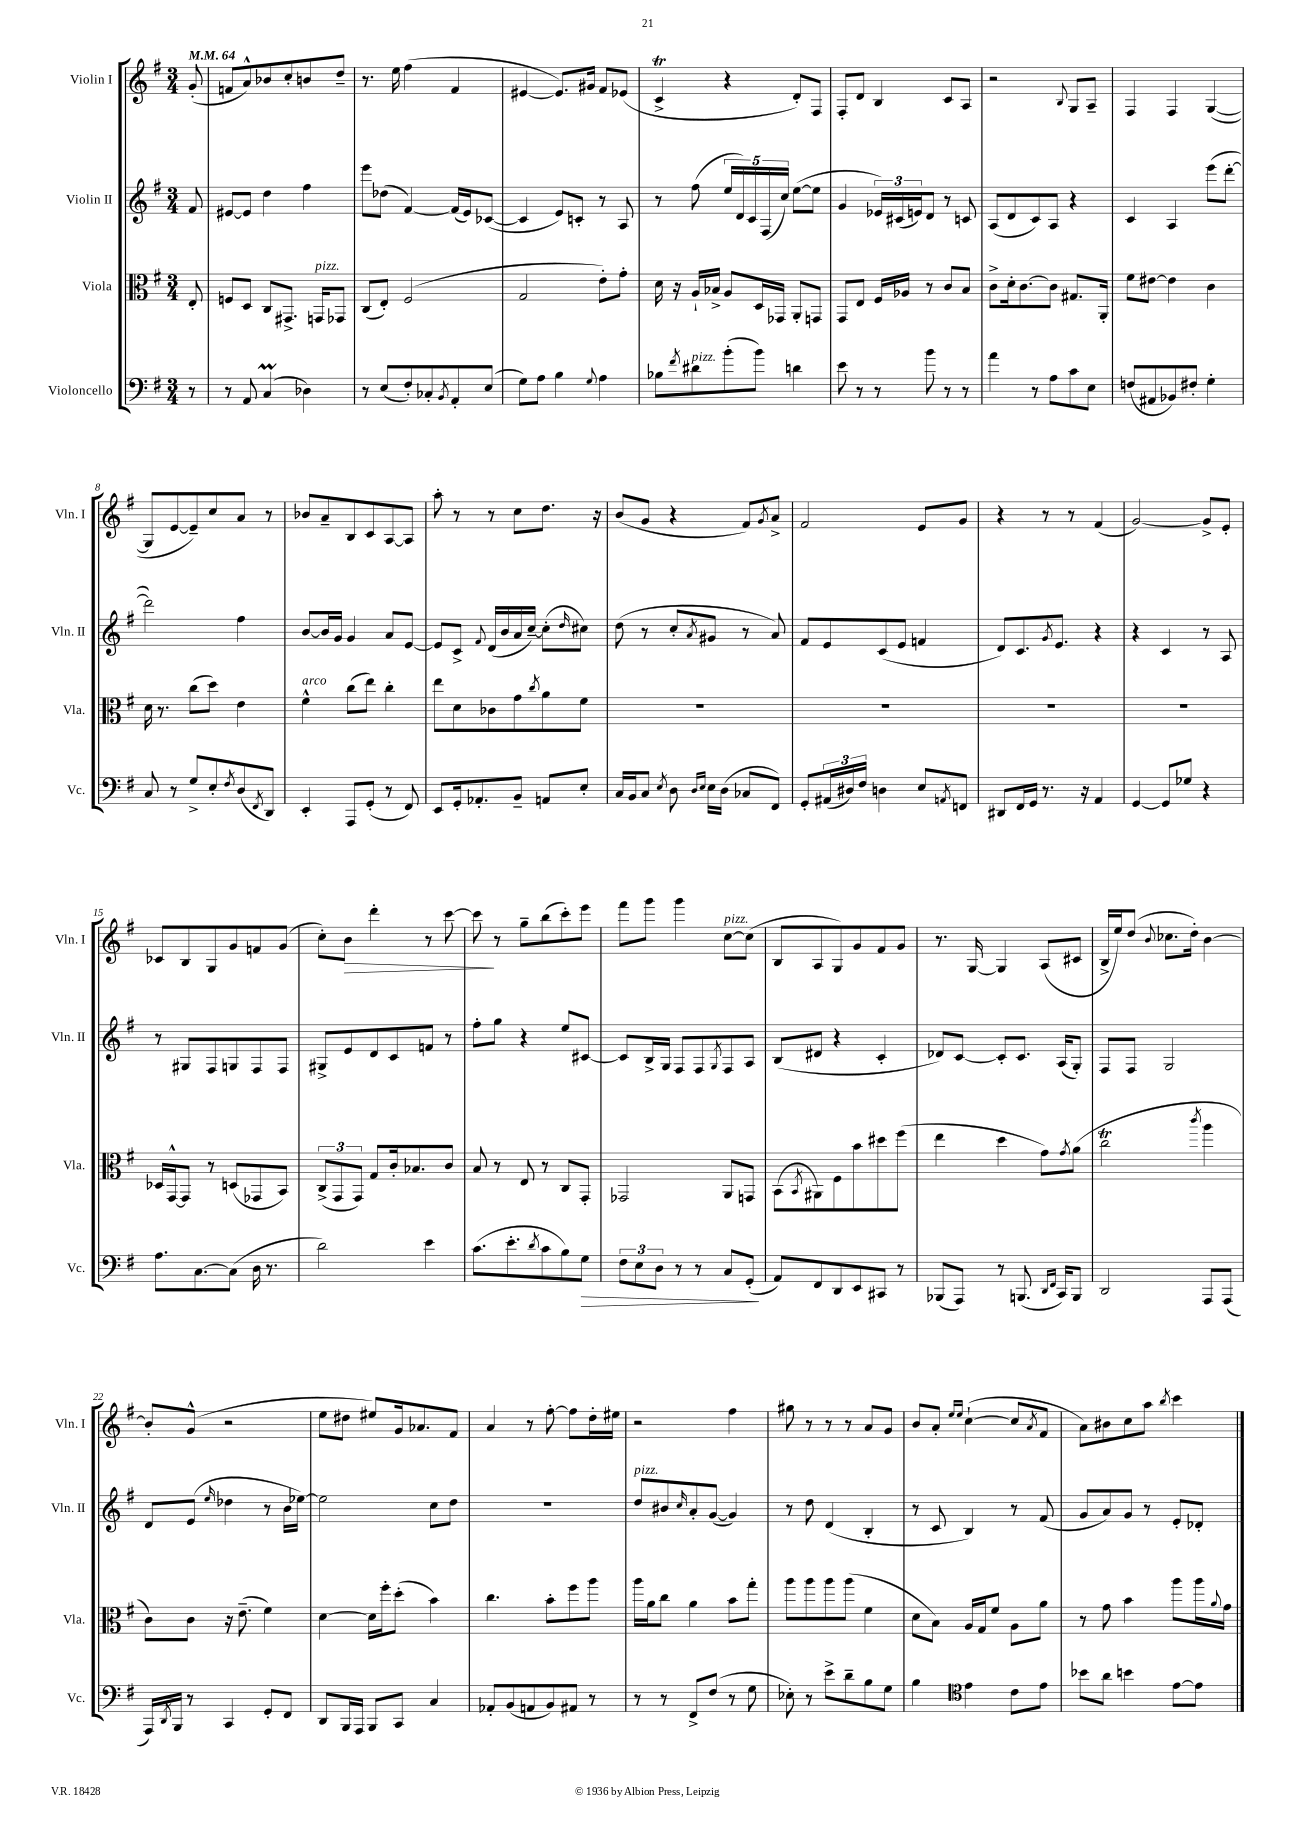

**kern	**dynam	**kern	**kern	**kern	**dynam
*part4	*part4	*part3	*part2	*part1	*part1
*staff4	*staff4	*staff3	*staff2	*staff1	*staff1
*I"Violoncello	*	*I"Viola	*I"Violin II	*I"Violin I	*
*I'Vc.	*	*I'Vla.	*I'Vln. II	*I'Vln. I	*
*clefF4	*	*clefC3	*clefG2	*clefG2	*
*k[f#]	*	*k[f#]	*k[f#]	*k[f#]	*
*M3/4	*	*M3/4	*M3/4	*M3/4	*
*MM64	*	*MM64	*MM64	*MM64	*
=	=	=	=	=	=
8r	.	8E'/	8f#/	(8g'/	.
=1	=1	=1	=1	=1	=1
8r	.	8Fn/L	[8e#X/L	8fn/L	.
8AA/	.	8D/J	8e#/J]	8a^^/)	.
(4CM/	.	8C/L	4dd\	8b-X/	.
.	.	8.GG#X^/J	.	8cc'/	.
4D-X\)	.	.	4ff#\	8bn/	.
!	!	!LO:TX:a:i:t=pizz.	!	!	!
.	.	16GGn/KL	.	.	.
.	.	8GG-X/J	.	8dd~/J	.
=2	=2	=2	=2	=2	=2
8r	.	(8C/L	8eee\L	8.r	.
(8E/L	.	8E'/J)	(8dd-X\J	.	.
.	.	.	.	16ee\	.
8F#'/)	.	(2F#/	[4f#/)	(4ff#\	.
8C-X'/	.	.	.	.	.
8qBB/	.	.	.	.	.
8AA'/	.	.	(16f#/LL]	4f#/	.
.	.	.	16e/J)	.	.
(8E/J	.	.	([8c-X/J	.	.
=3	=3	=3	=3	=3	=3
8G\L)	.	2G/	4c-/]	[4e#X/	.
8A\J	.	.	.	.	.
4B\	.	.	8e/L)	8.e#/L])	.
.	.	.	8cn'/J	.	.
.	.	.	.	16g#X/Jk	.
8qqG/	.	.	.	.	.
4A\	.	8e'\L)	8r	8f#/L	.
.	.	8g'\J	8A/	(8e-X/J	.
=4	=4	=4	=4	=4	=4
8B-X\L	.	16d\	8r	4cT^/	.
.	.	16r	.	.	.
8qf#/	.	.	.	.	.
!LO:TX:a:i:t=pizz.	!	!	!	!	!
8d#X\	.	16A`/LL	(8ff#\	.	.
.	.	16B-X^/JJ	.	.	.
(8b'\	.	8A/L	20ee/LL	4r	.
.	.	.	20d/)	.	.
.	.	.	20c/	.	.
8b\J)	.	16D/L	.	.	.
.	.	.	(20F#/	.	.
.	.	16GG-X/JJ	.	.	.
.	.	.	20cc/JJ)	.	.
4dn\	.	8AA'/L	([8ee\L	8d'/L)	.
.	.	8GGn/J	8ee\J]	8F#/J	.
=5	=5	=5	=5	=5	=5
8e\	.	8GG/L	4g/	8F#'/L	.
8r	.	8E/J	.	8d/J	.
8r	.	16F#/LL	24e-X/LL)	4B/	.
.	.	.	(24c#X/	.	.
.	.	16A-X/JJ	.	.	.
.	.	.	24en/J)	.	.
8b\	.	8r	8d/J	.	.
8r	.	8c/L	8r	8c/L	.
8r	.	8B/J	8cn/	8A/J	.
=6	=6	=6	=6	=6	=6
4a\	.	8c^\L	(8A/L	2r	.
.	.	16d'\k	8d/	.	.
.	.	[8.c\	.	.	.
8r	.	.	8c/)	.	.
8A\L	.	8c\J]	8A/J	.	.
.	.	.	.	8qqB/	.
8c\	.	8.G#X/L	4r	8G/L	.
8E\J	.	.	.	8A~/J	.
.	.	16AA'/Jk	.	.	.
=7	=7	=7	=7	=7	=7
(8Fn/L	.	8f#\L	4c/	4F#/	.
8AA#X/	.	[8e#X\J	.	.	.
8BB-X/)	.	4e#\]	4A/	4F#/	.
8F#X'/J	.	.	.	.	.
4G'\	.	4c\	(8eee\L	([4G/	.
.	.	.	[8ddd'\J	.	.
!!LO:LB:g=z
=8	=8	=8	=8	=8	=8
8C/	.	16d\	2ddd\])	8G/L]	.
.	.	8.r	.	.	.
8r	.	.	.	[8e/	.
8G^/L	.	(8cc\L	.	8e~/])	.
8E'/	.	8dd\J)	.	8cc/	.
8qF#/	.	.	.	.	.
(8D/	.	4e\	4ff#\	8a/J	.
8qFF#/	.	.	.	.	.
8DD/J)	.	.	.	8r	.
=9	=9	=9	=9	=9	=9
!	!	!LO:TX:a:i:t=arco	!	!	!
4EE'/	.	4f#^^\	[8b/L	8b-X/L	.
.	.	.	16b/L]	8a~/	.
.	.	.	16g/JJ	.	.
8AAA/L	.	(8cc\L	4g/	8B/	.
(8GG'/J	.	8ee\J)	.	8c/	.
8r	.	4cc'\	8a/L	[8A/	.
8FF#/)	.	.	[8e/J	8A/J]	.
=10	=10	=10	=10	=10	=10
8EE/L	.	8ee\L	8e/L]	8aa'\	.
16GG'/k	.	8d\	8c^/J	8r	.
8.AA-X'/	.	.	.	.	.
.	.	.	8qqf#/	.	.
.	.	8c-X\	(16d/LL	8r	.
.	.	.	16b/	.	.
8BB~/J	.	8g\	16a/	8cc\L	.
.	.	.	[16cc~/JJ)	.	.
.	.	8qcc/	.	.	.
8AAn/L	.	8a\	(8cc'\L]	8.dd\J	.
.	.	.	16qqdd/	.	.
8E'/J	.	8f#\J	8cc#X\J)	.	.
.	.	.	.	16r	.
=11	=11	=11	=11	=11	=11
16C/LL	.	2.r	(8dd\	(8b/L	.
16BB/J	.	.	.	.	.
8C/J	.	.	8r	8g/J	.
8qE/	.	.	.	.	.
8D\	.	.	8cc'/L	4r	.
16qqD/LL	.	.	.	.	.
16qqE/JJ	.	.	8qa/	.	.
16E\LL	.	.	8g#X/J	.	.
(16D\JJ	.	.	.	.	.
8C-X/L	.	.	8r	8f#/L)	.
.	.	.	.	8qg/	.
8FF#/J)	.	.	8a/)	8a^/J	.
=12	=12	=12	=12	=12	=12
8GG'/L	.	2.r	8f#/L	2f#/	.
(24AA#X/L	.	.	8e/	.	.
24D#X/)	.	.	.	.	.
24F#/JJ	.	.	.	.	.
4Dn\	.	.	(8c/	.	.
.	.	.	8e/J	.	.
8E/L	.	.	4fn/	8e/L	.
8qAAn/	.	.	.	.	.
8FFn/J	.	.	.	8g/J	.
=13	=13	=13	=13	=13	=13
8DD#X/L	.	2.r	8d/L)	4r	.
16FF#/L	.	.	8.c/	.	.
16GG/JJ	.	.	.	.	.
8.r	.	.	.	8r	.
.	.	.	8qg/	.	.
.	.	.	8.e/J	.	.
.	.	.	.	8r	.
16r	.	.	.	.	.
4AA/	.	.	4r	(4f#/	.
=14	=14	=14	=14	=14	=14
[4GG/	.	2.r	4r	[2g/)	.
8GG/L]	.	.	4c/	.	.
8G-X/J	.	.	.	.	.
4r	.	.	8r	8g^/L]	.
.	.	.	8A/	8e'/J	.
!!LO:LB:g=z
=15	=15	=15	=15	=15	=15
8.A\L	.	16D-X/LL	8r	8c-X/L	.
.	.	[16GG^^/J	.	.	.
.	.	8GG/J]	8G#X/L	8B/	.
[8.C\	.	.	.	.	.
.	.	8r	8F#/	8G/	.
(8C\J]	.	(8Dn/L	8Gn/	8g/	.
16D\	.	8GG-X/	8F#/	8fn/	.
8.r	.	.	.	.	.
.	.	8BB/J)	8F#/J	(8g/J	.
=16	=16	=16	=16	=16	=16
2d\)	.	(12C^/L	8G#X^/L	8cc'\L)	.
.	.	12GG/	.	.	.
!	!	!	!	!	!LO:HP:b
.	.	.	8e/	8b\J	>
.	.	12GG/J)	.	.	.
.	.	8G/L	8d/	4ddd'\	.
.	.	16c'/k	8c/	.	.
.	.	8.B-X/	.	.	.
4e\	.	.	8fn/J	8r	.
.	.	8c/J	8r	[8ccc\	.
=17	=17	=17	=17	=17	=17
(8.c\L	.	8B/	8ff#'\L	8ccc\]	.
.	.	8r	8gg\J	8r	]
8.e'\	.	.	.	.	.
.	.	8E/	4r	8gg~\L	.
8qd/	.	.	.	.	.
8c\	.	8r	.	(8bb\	.
8B\)	.	8C/L	8ee/L	8ccc'\)	.
!	!LO:HP:b	!	!	!	!
8G\J	>	8GG'/J	[8c#X/J	8eee\J	.
=18	=18	=18	=18	=18	=18
12F#\L	.	2GG-X/	8c#/L]	8fff#\L	.
12E\	.	.	.	.	.
.	.	.	16B^/L	8ggg\J	.
12D\J	.	.	.	.	.
.	.	.	16G/JJ	.	.
8r	.	.	8F#/L	4ggg\	.
8r	.	.	8F#/	.	.
.	.	.	8qG/	.	.
!	!	!	!	!LO:TX:a:i:t=pizz.	!
8C/L	.	8AA/L	8F#/	[8cc\L	.
(8GG'/J	.	8GGn/J	8A/J	(8cc\J]	.
.	]	.	.	.	.
=19	=19	=19	=19	=19	=19
8AA/L)	.	(8BB\L	(8B/L	8B/L	.
.	.	8qBB/	.	.	.
8FF#/	.	8AA#X\)	8d#X/J	8A/	.
8DD/	.	8F#\	4r	8G/)	.
8EE/	.	8b\	.	8g/	.
8CC#X/J	.	8dd#X\	4c'/	8f#/	.
8r	.	(8ff#\J	.	8g/J	.
=20	=20	=20	=20	=20	=20
(8BBB-X/L	.	4ee\	8d-X/L)	8.r	.
8AAA/J)	.	.	[8c/J	.	.
.	.	.	.	[16G/	.
8r	.	4dd\	8c'/L]	4G/]	.
(8.BBBn/	.	.	8.c/J	.	.
.	.	8g\L)	.	(8A/L	.
16qqDD/LL	.	.	.	.	.
16qqFF#/JJ	.	.	.	.	.
16CC/KL)	.	.	(16A/KL	.	.
.	.	8qg/	.	.	.
8BBB/J	.	(8a\J	8G'/J)	8c#X/J	.
=21	=21	=21	=21	=21	=21
2DD/	.	2ccT\	8F#/L	16B^/LL	.
.	.	.	.	16ee/J)	.
.	.	.	8F#/J	(8dd/J	.
.	.	.	.	8qqb/	.
.	.	.	2G/	8.cc-X\L	.
.	.	.	.	16dd'\Jk)	.
.	.	8qccc/	.	.	.
8AAA/L	.	4aa\	.	[4b\	.
(8AAA/J	.	.	.	.	.
!!LO:LB:g=z
=22	=22	=22	=22	=22	=22
16AAA/LL)	.	8c\L)	8d/L	8b'/L]	.
8qDD/	.	.	.	.	.
16BBB/JJ	.	.	.	.	.
8r	.	8c\J	(8e/J	(8g^^/J	.
.	.	.	16qqee/	.	.
4CC/	.	16r	4dd-X\	2r	.
.	.	(8.e~\	.	.	.
8GG'/L	.	4f#\)	8r	.	.
8FF#/J	.	.	16b\LL	.	.
.	.	.	[16ee-X\JJ)	.	.
=23	=23	=23	=23	=23	=23
8DD/L	.	[4d\	2ee-\]	8ee\L	.
16BBB/L	.	.	.	8dd#X\J	.
16AAA/JJ	.	.	.	.	.
8BBB/L	.	16d\LL]	.	8ee#X/L)	.
.	.	16ff#'\J	.	.	.
8CC/J	.	(8dd'\J	.	16g/k	.
.	.	.	.	8.a-X/	.
4C/	.	4b\)	8cc\L	.	.
.	.	.	8dd\J	8f#/J	.
=24	=24	=24	=24	=24	=24
8AA-X'/L	.	4.cc\	2.r	4a/	.
(8BB/	.	.	.	.	.
8AAn/	.	.	.	8r	.
8BB/)	.	8b'\L	.	[8ff#'\	.
8AA#X/J	.	8ff#\	.	8ff#\L]	.
8r	.	8aa\J	.	16dd'\L	.
.	.	.	.	16ee#X\JJ	.
=25	=25	=25	=25	=25	=25
!	!	!	!LO:TX:a:i:t=pizz.	!	!
8r	.	16aa\LL	8dd/L	2r	.
.	.	16a\J	.	.	.
8r	.	8cc\J	8b#X/	.	.
.	.	.	16qqcc/	.	.
8FF#^/L	.	4a\	8a'/	.	.
(8F#/J	.	.	([8g/J	.	.
8r	.	8b\L	4g/])	4ff#\	.
8G\	.	8gg'\J	.	.	.
=26	=26	=26	=26	=26	=26
8E-X'\)	.	8aa\L	8r	8gg#X\	.
8r	.	8aa\	8dd\	8r	.
8e^\L	.	8aa\	(4d/	8r	.
8d~\	.	(8aa\J	.	8r	.
8B\	.	4f#\	4B'/	8a/L	.
8G\J	.	.	.	8g/J	.
=27	=27	=27	=27	=27	=27
4B\	.	8d\L	8r	8b/L	.
.	.	8B\J)	8c/	8a'/J	.
*clefC4	*	*	*	*	*
.	.	.	.	16qqee/LL	.
.	.	.	.	16qqee/JJ	.
4e\	.	16A/LL	4B/)	([4cc`\	.
.	.	16G/J	.	.	.
.	.	8f#/J	.	.	.
8c\L	.	8A\L	8r	8cc/L]	.
.	.	.	.	8qa/	.
8e\J	.	8a\J	(8f#/	8f#/J	.
=28	=28	=28	=28	=28	=28
8b-X\L	.	8r	8g/L	8a\L)	.
8a\J	.	8g\	8a/)	8b#X\	.
4bn\	.	4b\	8g/J	8cc\	.
.	.	.	8r	8aa\J	.
.	.	.	.	8qbb/	.
[8e\L	.	8aa\L	8e'/L	4ccc\	.
8e\J]	.	16aa\L	8d-X'/J	.	.
.	.	8qqa/	.	.	.
.	.	16g\JJ	.	.	.
==	==	==	==	==	==
*-	*-	*-	*-	*-	*-
